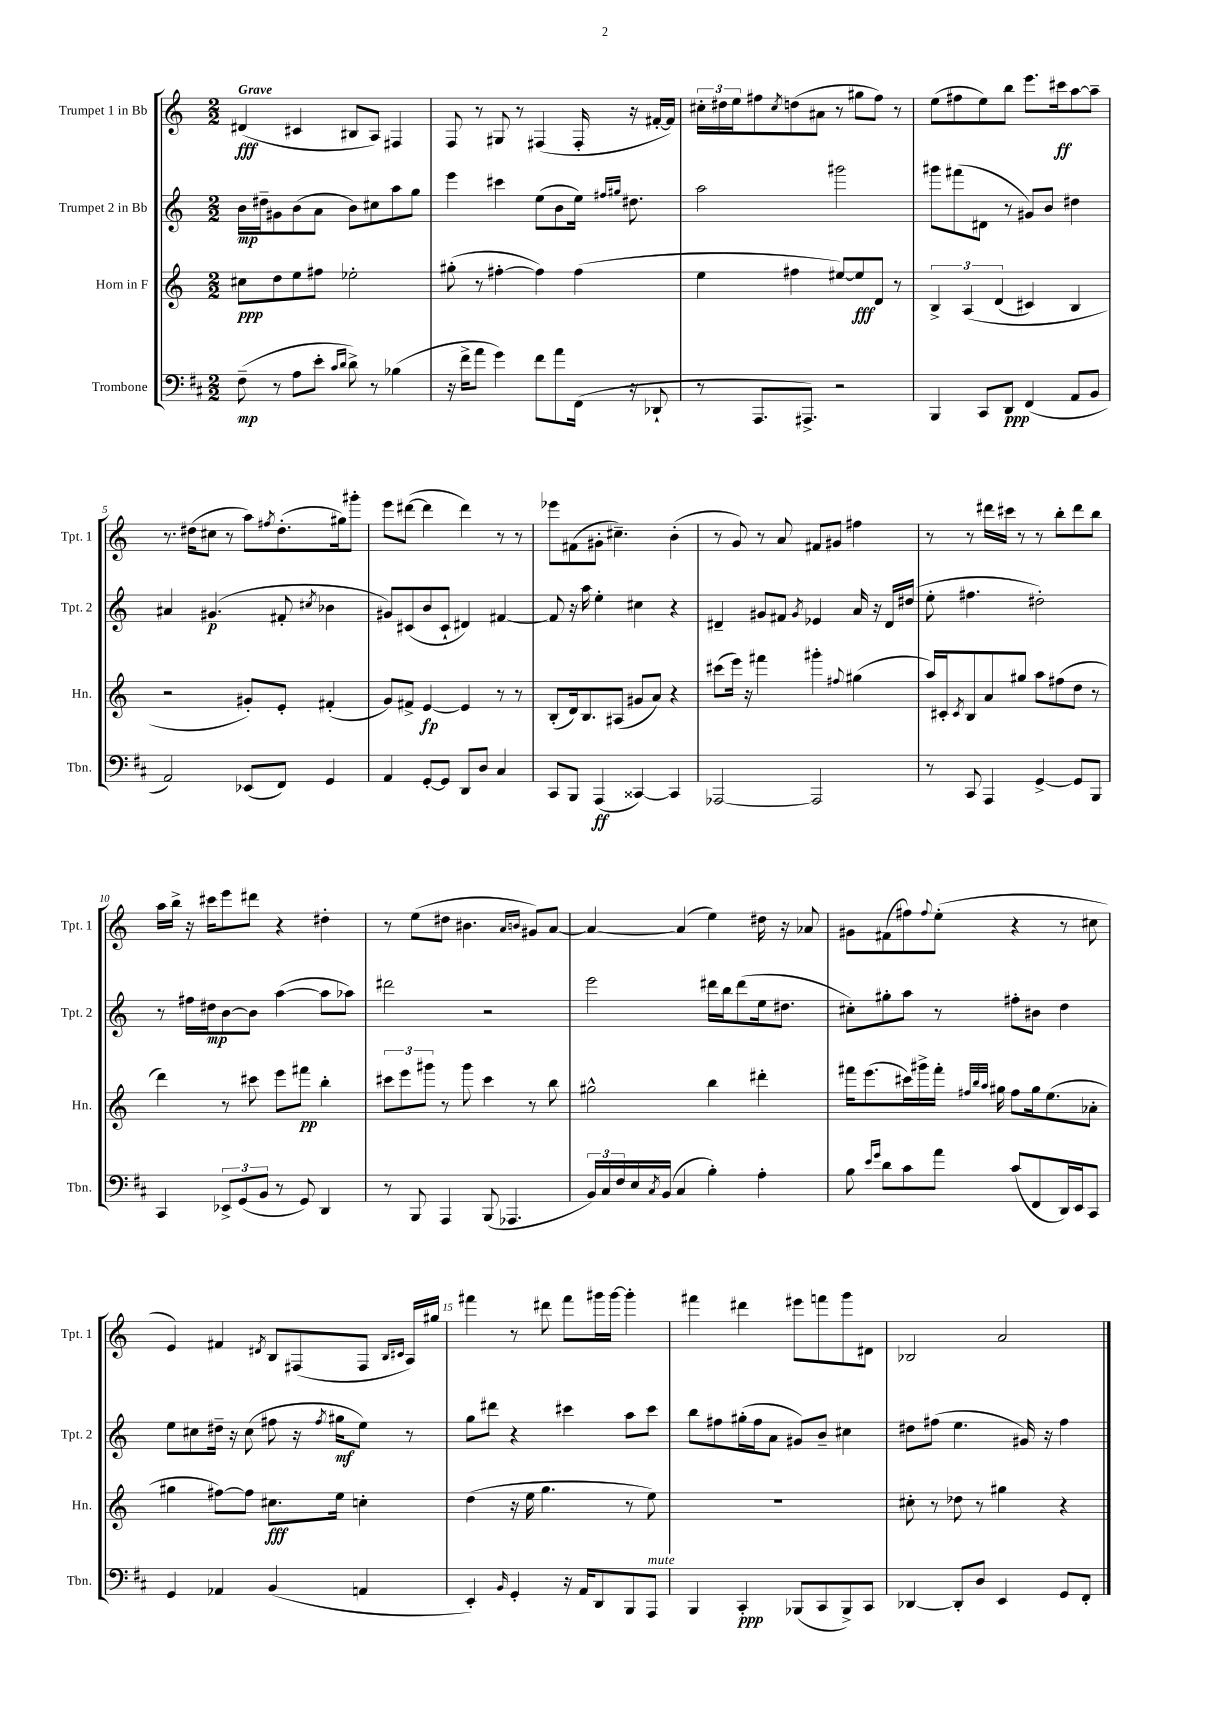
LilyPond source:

<<
\new StaffGroup <<
\new Staff = "s0" \with { instrumentName = "Trumpet 1 in Bb" shortInstrumentName = "Tpt. 1" } {
    \clef treble \key c \major \numericTimeSignature \time 2/2 \tempo "Grave"
    dis'4\fff( cis'4 bis8 a8) fis4 |
    f8 r8 gis8 r8 fis4( fis16-. r16 fis'16~-. fis'16) |
    \tuplet 3/2 { cis''16-. dis''16 e''16 } fis''8 \acciaccatura { cis''8 } d''8( ais'8 r8 gis''8 fis''8) r8 |
    e''8( fis''8 e''8) b''8 e'''8. cis'''16\ff a''8~ a''8-- |
    r8. dis''16( cis''8 r8 a''8) \acciaccatura { fis''8 } dis''8.-.( gis''16) gis'''8-. |
    e'''8 dis'''8~( dis'''4 dis'''4) r8 r8 |
    ees'''8 fis'8( gis'8-. cis''4.--) b'4-.( |
    r8 g'8) r8 a'8 fis'8 gis'8 fis''4 |
    r8 r8 dis'''16 cis'''16 r8 r8 b''8-. dis'''8 b''8 |
    a''16 b''16-> r16 cis'''16 e'''8 dis'''8 r4 dis''4-. |
    r8 e''8( dis''8 bis'4. \grace { a'16 b'16 } gis'8) a'8~ |
    a'4~ a'4( e''4) dis''16 r16 aes'8 |
    gis'8 fis'8( fis''8) \appoggiatura { fis''8 } e''8-.( r4 r8 cis''8 |
    e'4) fis'4 \acciaccatura { dis'8 } b8 fis8( fis8 \grace { b16 cis'16 } a16) gis''16 |
    fis'''4 r8 dis'''8 fis'''8 gis'''16 gis'''16~ gis'''4-. |
    fis'''4 dis'''4 eis'''8 f'''8 g'''8 dis'8 |
    bes2 a'2 \bar "|." |
}
\new Staff = "s1" \with { instrumentName = "Trumpet 2 in Bb" shortInstrumentName = "Tpt. 2" } {
    \clef treble \key c \major \numericTimeSignature \time 2/2
    b'16\mp dis''16-- gis'8 b'8( a'8 b'8) cis''8 a''8 g''8 |
    e'''4 cis'''4 e''8( b'8 e''16) \grace { fis''16 gis''16 } dis''8. |
    a''2 gis'''2 |
    gis'''8 fis'''8( dis'8 r8 gis'8) b'8 dis''4 |
    ais'4 gis'4.\p( fis'8-. \acciaccatura { cis''8 } bes'4 |
    gis'8) cis'8( b'8 cis'8-! dis'4) fis'4~ |
    fis'8 r16 a''16 e''4-. cis''4 r4 |
    dis'4-- gis'8 fis'8 \acciaccatura { gis'8 } ees'4 a'16 r16 dis'16 dis''16( |
    e''8-. fis''4. dis''2-.) |
    r8 fis''16 dis''16\mp b'8~ b'8 a''4~( a''8 aes''8) |
    dis'''2 r2 |
    e'''2 dis'''16 b''16 dis'''8( e''16 dis''8. |
    cis''8-.) gis''8-. a''8 r8 fis''8-. bis'8 d''4 |
    e''8 cis''8 dis''16-- r16 cis''8( fis''8 r16 \acciaccatura { fis''8 } gis''16\mf e''8) r8 |
    g''8 dis'''8 r4 cis'''4 a''8 cis'''8 |
    b''8 fis''8 gis''16-.( fis''16 a'8 gis'8) b'8-- cis''4 |
    dis''8 fis''8( e''4. gis'16) r16 fis''4 \bar "|." |
}
\new Staff = "s2" \with { instrumentName = "Horn in F" shortInstrumentName = "Hn." } {
    \clef treble \key c \major \numericTimeSignature \time 2/2
    cis''8\ppp d''8 e''8 fis''8 ees''2-. |
    gis''8-.( r8 fis''4~-. fis''4) fis''4( |
    e''4 fis''4 eis''8~) eis''8\fff d'8 r8 |
    \tuplet 3/2 { b4-> a4\( d'4( } cis'4) b4 |
    r2 gis'8-.\) e'8-. fis'4-.( |
    g'8) fis'8-> e'4~\fp e'4 r8 r8 |
    b8-.( d'16) b8. ais8( gis'8 a'8) r4 |
    cis'''8( e'''16) r16 fis'''4 gis'''4-. \appoggiatura { fis''8 } gis''4( |
    a''16) cis'16-. \acciaccatura { cis'8 } b8 a'8 gis''8 a''8 fis''8( d''8 r8 |
    d'''4) r8 cis'''8 e'''8 fis'''8\pp b''4-. |
    \tuplet 3/2 { cis'''8 e'''8 gis'''8 } r8 gis'''8 cis'''4 r8 b''8 |
    gis''2-^ b''4 dis'''4-. |
    fis'''16 e'''8.( cis'''16) gis'''16-> fis'''16-. \grace { fis''32 b''32 a''32 } gis''16 fis''8 gis''16 e''8.( aes'8-. |
    gis''4 fis''8~) fis''8 cis''8.\fff e''16 c''4-. |
    d''4( r16 e''16 g''4. r8 e''8) |
    R1 |
    cis''8-. r8 des''8 r8 gis''4 r4 \bar "|." |
}
\new Staff = "s3" \with { instrumentName = "Trombone" shortInstrumentName = "Tbn." } {
    \clef bass \key d \major \numericTimeSignature \time 2/2
    fis8--\mp( r8 a8 e'8-. \grace { cis'16 d'16 } d'8->) r8 bes4( |
    r16 fis'16-> a'8 g'4) fis'8 a'8 fis,16( r16 des,8-! |
    r8 a,,8. ais,,8.->) r2 |
    b,,4 cis,8 d,8\ppp fis,4( a,8 b,8 |
    a,2) ees,8( fis,8) g,4 |
    a,4 g,8~-. g,8 d,8 d8 cis4 |
    cis,8 b,,8 a,,4\ff( cisis,4~) cisis,4 |
    aes,,2~ aes,,2 |
    r8 cis,8 a,,4 g,4~-> g,8 b,,8 |
    cis,4 \tuplet 3/2 { ees,8-> g,8( b,8 } r8 g,8) d,4 |
    r8 b,,8 a,,4 b,,8( aes,,4. |
    \tuplet 3/2 { b,16) cis16 fis16 } e16 \acciaccatura { cis8 } b,16( cis4 b4-.) a4-. |
    b8 \grace { e'16 g'16 } d'8 cis'8 a'8 cis'8( fis,8 d,16) e,16 cis,8 |
    g,4 aes,4 b,4( a,4 |
    e,4-.) \grace { b,16 } g,4-. r16 a,16 d,8 b,,8 a,,8^\markup { \italic "mute" } |
    b,,4 cis,4-.\ppp bes,,8( cis,8 bes,,8->) cis,8 |
    des,4~ des,8-. d8 e,4 g,8 fis,8-. \bar "|." |
}
>>
>>
\layout { \context { \Score \override BarNumber.break-visibility = ##(#f #t #t) barNumberVisibility = #(every-nth-bar-number-visible 5) } }
